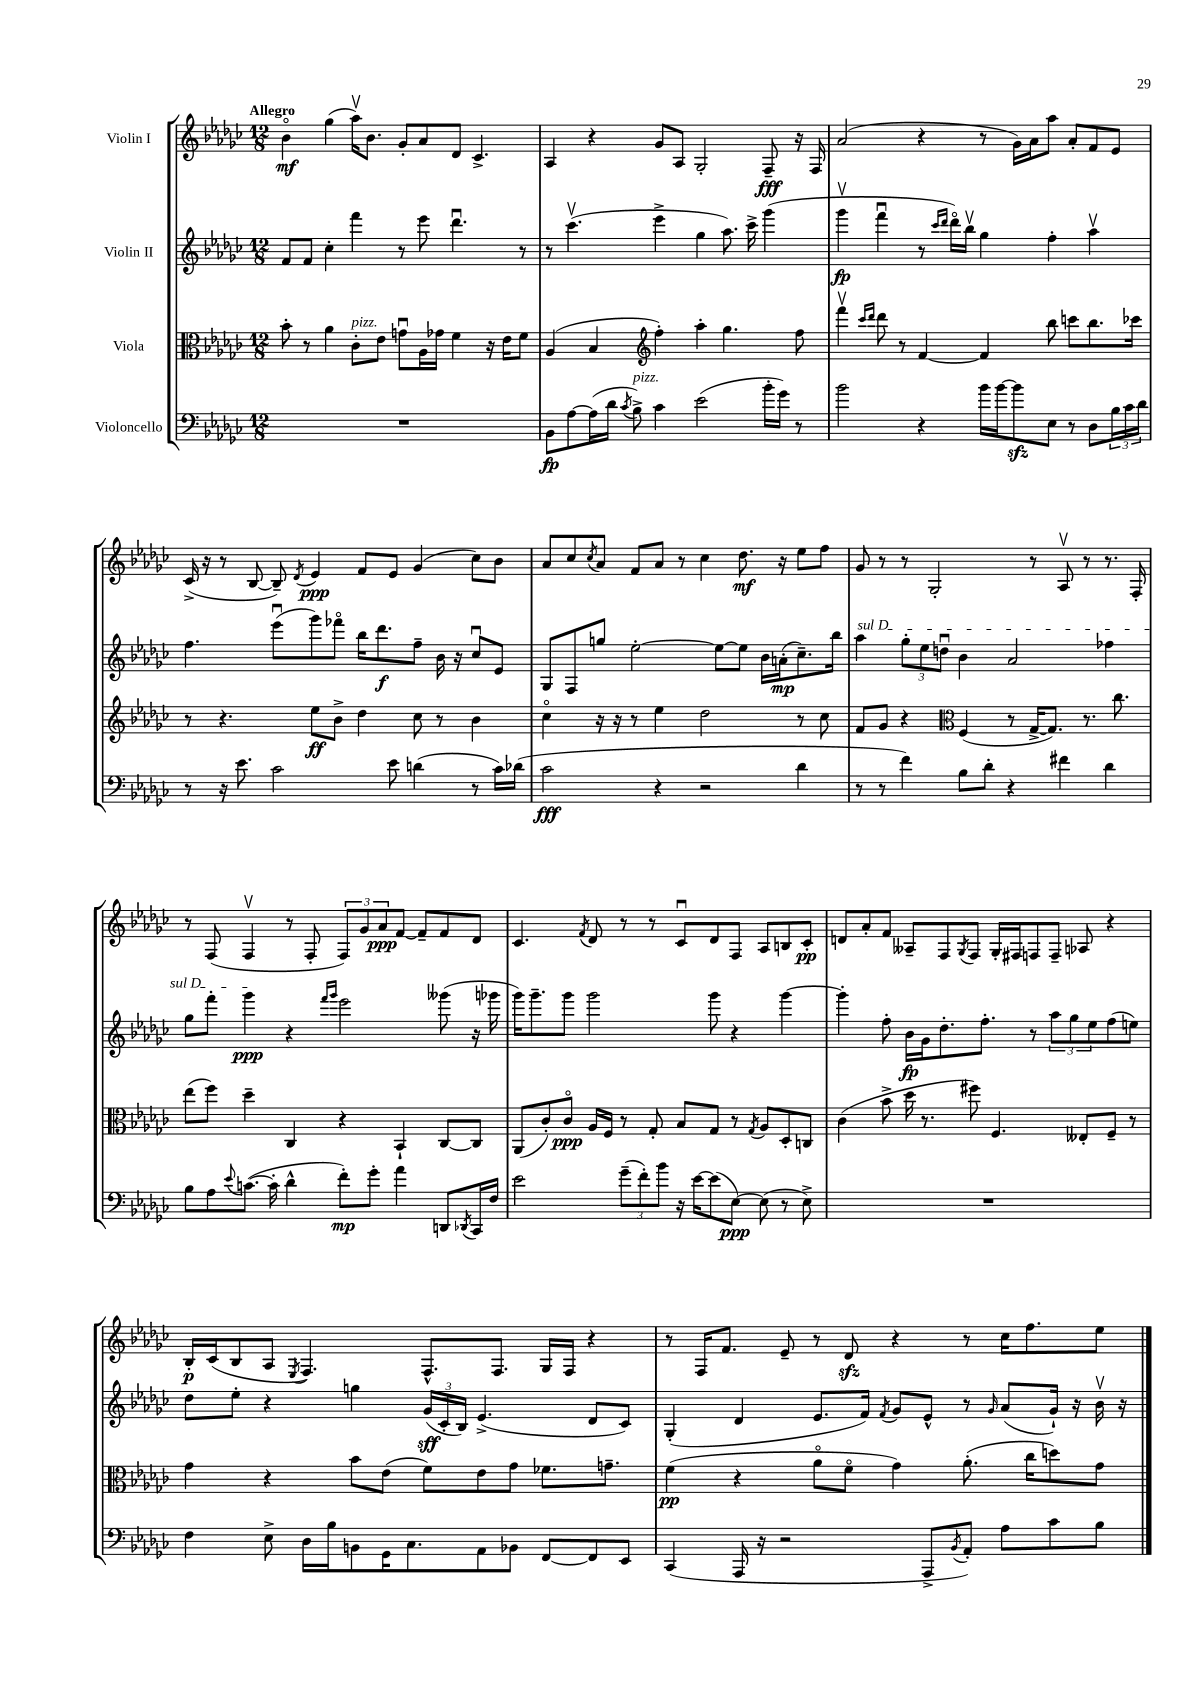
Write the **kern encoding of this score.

**kern	**dynam	**kern	**dynam	**kern	**dynam	**kern	**dynam
*part4	*part4	*part3	*part3	*part2	*part2	*part1	*part1
*staff4	*staff4	*staff3	*staff3	*staff2	*staff2	*staff1	*staff1
*I"Violoncello	*	*I"Viola	*	*I"Violin II	*	*I"Violin I	*
*clefF4	*	*clefC3	*	*clefG2	*	*clefG2	*
*k[b-e-a-d-g-c-]	*	*k[b-e-a-d-g-c-]	*	*k[b-e-a-d-g-c-]	*	*k[b-e-a-d-g-c-]	*
*M12/8	*	*M12/8	*	*M12/8	*	*M12/8	*
=1	=1	=1	=1	=1	=1	=1	=1
!	!	!	!	!	!	!LO:TX:a:B:t=Allegro	!
1.r	.	8b-'\	.	8f/L	.	4b-\	mf
.	.	8r	.	8f/J	.	.	.
.	.	4a-\	.	4cc-'\	.	(4gg-\	.
!	!	!LO:TX:a:i:t=pizz.	!	!	!	!	!
.	.	8c-'\L	.	4fff\	.	16aa-v\KL)	.
.	.	.	.	.	.	8.b-\J	.
.	.	8e-\J	.	.	.	.	.
.	.	8gnu\L	.	8r	.	8g-'/L	.
.	.	16A-\L	.	8eee-\	.	8a-/	.
.	.	16g-X\JJ	.	.	.	.	.
.	.	4f\	.	4.ddd-u\	.	8d-/J	.
.	.	.	.	.	.	4.c-^/	.
.	.	16r	.	.	.	.	.
.	.	16e-\KL	.	.	.	.	.
.	.	8f\J	.	8r	.	.	.
=2	=2	=2	=2	=2	=2	=2	=2
8BB-\L	fp	(4A-/	.	8r	.	4A-/	.
[8A-\	.	.	.	(4.ccc-v\	.	.	.
(16A-\L]	.	4B-/	.	.	.	4r	.
16d-\JJ	.	.	.	.	.	.	.
8qc-/	.	.	.	.	.	.	.
!LO:TX:a:i:t=pizz.	!	!	!	!	!	!	!
8B-^\)	.	.	.	.	.	.	.
*	*	*clefG2	*	*	*	*	*
4c-\	.	4ff'\)	.	4eee-^\	.	8g-/L	.
.	.	.	.	.	.	8A-/J	.
(2e-\	.	4aa-'\	.	4gg-\	.	2G-'/	.
.	.	4.gg-\	.	8.aa-\)	.	.	.
.	.	.	.	16ccc-^\	.	.	.
16b-'\LL	.	.	.	(4ggg-\	.	8F~/	fff
16g-\JJ)	.	.	.	.	.	.	.
8r	.	8ff\	.	.	.	16r	.
.	.	.	.	.	.	16F/	.
=3	=3	=3	=3	=3	=3	=3	=3
2b-\	.	4fffv\	.	4ggg-v\	fp	(2a-/	.
.	.	16qqccc-/LL	.	.	.	.	.
.	.	16qqddd-/JJ	.	.	.	.	.
.	.	8ddd-\	.	4fffu\	.	.	.
.	.	8r	.	.	.	.	.
4r	.	[4f/	.	8r	.	4r	.
.	.	.	.	16qqccc-/LL	.	.	.
.	.	.	.	16qqddd-/JJ	.	.	.
.	.	.	.	16ddd-\LL)	.	.	.
.	.	.	.	16bb-v\JJ	.	.	.
16b-\LL	.	4f/]	.	4gg-\	.	8r	.
[16b-\J	.	.	.	.	.	.	.
8b-zz\]	.	.	.	.	.	16g-\LL)	.
.	.	.	.	.	.	16a-\J	.
8E-\J	.	8bb-\	.	4ff'\	.	8aa-\J	.
8r	.	8cccn\L	.	.	.	8a-'/L	.
8D-\L	.	8.bb-\	.	4aa-v\	.	8f/	.
24B-\L	.	.	.	.	.	8e-/J	.
24c-\	.	.	.	.	.	.	.
.	.	16ccc-X\Jk	.	.	.	.	.
24d-\JJ	.	.	.	.	.	.	.
!!LO:LB:g=z
=4	=4	=4	=4	=4	=4	=4	=4
8r	.	8r	.	4.ff\	.	(16c-^/	.
.	.	.	.	.	.	16r	.
16r	.	4.r	.	.	.	8r	.
8.e-\	.	.	.	.	.	.	.
.	.	.	.	.	.	[8B-/	.
2c-\	.	.	.	(8eee-u\L	.	8B-~/])	.
.	.	.	.	.	.	8qd-/	.
.	.	8ee-\L	ff	8ggg-\)	.	4e-/	ppp
.	.	8b-^\J	.	8fff-X\J	.	.	.
.	.	4dd-\	.	16bb-\KL	.	8f/L	.
.	.	.	.	8.ddd-\	f	.	.
8e-\	.	.	.	.	.	8e-/J	.
(4dn\	.	8cc-\	.	8ff~\J	.	(4g-/	.
.	.	8r	.	16b-\	.	.	.
.	.	.	.	16r	.	.	.
8r	.	4b-\	.	8cc-u/L	.	8cc-\L)	.
16c-\LL)	.	.	.	8e-/J	.	8b-\J	.
(16d-X\JJ	.	.	.	.	.	.	.
=5	=5	=5	=5	=5	=5	=5	=5
2c-\	fff	4cc-\	.	8G-/L	.	8a-/L	.
.	.	.	.	8F/	.	8cc-/	.
.	.	.	.	.	.	8qcc-/	.
.	.	16r	.	8ggn/J	.	8a-/J	.
.	.	16r	.	.	.	.	.
.	.	8r	.	[2ee-'\	.	8f/L	.
4r	.	4ee-\	.	.	.	8a-/J	.
.	.	.	.	.	.	8r	.
2r	.	2dd-\	.	.	.	4cc-\	.
.	.	.	.	8ee-\L_	.	.	.
.	.	.	.	8ee-\J]	.	8.dd-\	mf
.	.	.	.	16b-\LL	.	.	.
.	.	.	.	(16an'\J	mp	16r	.
4d-\	.	8r	.	8.cc-~\)	.	8ee-\L	.
.	.	8cc-\	.	.	.	8ff\J	.
.	.	.	.	16bb-\Jk	.	.	.
=6	=6	=6	=6	=6	=6	=6	=6
!	!	!	!	!LO:TX:a:i:t=sul D	!	!	!
8r	.	8f/L	.	4aa-\	.	8g-/	.
8r	.	8g-/J	.	.	.	8r	.
4f\)	.	4r	.	12gg-'\L	.	8r	.
.	.	.	.	12ee-\	.	.	.
.	.	.	.	.	.	2G-'/	.
.	.	.	.	12ddnu\J	.	.	.
*	*	*clefC3	*	*	*	*	*
8B-\L	.	(4F/	.	4b-\	.	.	.
8d-'\J	.	.	.	.	.	.	.
4r	.	8r	.	2a-/	.	.	.
.	.	[16G-^/KL	.	.	.	8r	.
.	.	8.G-/J])	.	.	.	.	.
4f#X\	.	.	.	.	.	8A-v/	.
.	.	8.r	.	.	.	8r	.
4d-\	.	.	.	4ff-X\	.	8.r	.
.	.	8.cc-\	.	.	.	.	.
.	.	.	.	.	.	16F'/	.
!!LO:LB:g=z
=7	=7	=7	=7	=7	=7	=7	=7
8B-\L	.	(8ee-\L	.	8gg-\L	.	8r	.
8A-\	.	8ff\J)	.	8fff'\J	.	(8F/	.
8qqe-/	.	.	.	.	.	.	.
([8.cn\J	.	4dd-~\	.	4ggg-\	ppp	4Fv/	.
16c'\]	.	.	.	.	.	.	.
4d-^^\	.	4C-/	.	4r	.	8r	.
.	.	.	.	.	.	8F'/	.
.	.	.	.	16qqfff/LL	.	.	.
.	.	.	.	16qqggg-/JJ	.	.	.
8f'\L)	mp	4r	.	2eee-\	.	12F/L)	.
.	.	.	.	.	.	12g-/	.
8g-'\J	.	.	.	.	.	.	.
.	.	.	.	.	.	12a-/	ppp
4a-\	.	4BB-`/	.	.	.	[8f/J	.
.	.	.	.	.	.	8f~/L]	.
8DDn/L	.	[8C-/L	.	(8ggg--X\	.	8f/	.
8qDD-X/	.	.	.	.	.	.	.
16CC-/L	.	8C-/J]	.	16r	.	8d-/J	.
16F/JJ	.	.	.	16ggg-X\	.	.	.
=8	=8	=8	=8	=8	=8	=8	=8
2e-\	.	(8AA-/L	.	16ggg-\KL)	.	4.c-/	.
.	.	.	.	8.ggg-~\	.	.	.
.	.	8c-'/)	.	.	.	.	.
.	.	8c-/J	ppp	8ggg-\J	.	.	.
.	.	.	.	.	.	8qf/	.
.	.	16A-/LL	.	2ggg-\	.	8d-/	.
.	.	16F/JJ	.	.	.	.	.
(12g-~\L	.	8r	.	.	.	8r	.
12f'\)	.	.	.	.	.	.	.
.	.	8G-'/	.	.	.	8r	.
12b-\J	.	.	.	.	.	.	.
16r	.	8B-/L	.	.	.	8c-u/L	.
[16e-\KL	.	.	.	.	.	.	.
(8e-\]	.	8G-/J	.	8ggg-\	.	8d-/	.
[8E-\J)	ppp	8r	.	4r	.	8F/J	.
.	.	8qG-/	.	.	.	.	.
(8E-\]	.	8A-/L	.	.	.	8A-/L	.
8r	.	8D-'/	.	[4ggg-\	.	8Bn/	.
8E-^\)	.	8Cn/J	.	.	.	8c-'/J	pp
=9	=9	=9	=9	=9	=9	=9	=9
1.r	.	(4c-\	.	4ggg-'\]	.	8dn/L	.
.	.	.	.	.	.	8a-'/	.
.	.	8b-^\	.	8ff'\	.	8f/J	.
.	.	16dd-\	.	16b-\LL	fp	8A--X~/L	.
.	.	8.r	.	16g-\J	.	.	.
.	.	.	.	8.dd-'\	.	8F/	.
.	.	.	.	.	.	8qG-/	.
.	.	8ff#X\)	.	.	.	8F/J	.
.	.	.	.	8.ff'\J	.	.	.
.	.	4.F/	.	.	.	16G-'/LL	.
.	.	.	.	.	.	16F#X/J	.
.	.	.	.	8r	.	8Fn/	.
.	.	.	.	12aa-\L	.	8F~/J	.
.	.	.	.	12gg-\	.	.	.
.	.	8E--X'/L	.	.	.	8A-X/	.
.	.	.	.	12ee-\	.	.	.
.	.	8F~/J	.	(8ff\	.	4r	.
.	.	8r	.	8een\J)	.	.	.
!!LO:LB:g=z
=10	=10	=10	=10	=10	=10	=10	=10
4F\	.	4g-\	.	8dd-\L	.	16B-'/LL	p
.	.	.	.	.	.	(16c-/J	.
.	.	.	.	8ee-'\J	.	8B-/	.
8E-^\	.	4r	.	4r	.	8A-/J	.
.	.	.	.	.	.	8qE-/	.
16D-\LL	.	.	.	.	.	4.F/)	.
16B-\J	.	.	.	.	.	.	.
8BBn\	.	8b-\L	.	4ggn\	.	.	.
16GG-\K	.	(8e-\J	.	.	.	.	.
8.C-\	.	.	.	.	.	.	.
.	.	8f\L)	.	(24g-/LL	sff	8.F^^/L	.
.	.	.	.	24c-'/	.	.	.
.	.	.	.	24B-/JJ)	.	.	.
8AA-\	.	8e-\	.	(4.e-^/	.	.	.
.	.	.	.	.	.	8.F/J	.
8BB-X\J	.	8g-\J	.	.	.	.	.
[8FF/L	.	8.f-X\L	.	.	.	16G-/LL	.
.	.	.	.	.	.	16F/JJ	.
8FF/]	.	.	.	8d-/L	.	4r	.
.	.	8.gn~\J	.	.	.	.	.
8EE-/J	.	.	.	8c-/J)	.	.	.
=11	=11	=11	=11	=11	=11	=11	=11
(4CC-/	.	(4f\	pp	(4G-'/	.	8r	.
.	.	.	.	.	.	16F/KL	.
.	.	.	.	.	.	8.f/J	.
16AAA-/	.	4r	.	4d-/	.	.	.
16r	.	.	.	.	.	.	.
2r	.	.	.	.	.	8e-~/	.
.	.	8a-\L	.	8.e-/L	.	8r	.
.	.	8f\J	.	.	.	8d-zz/	.
.	.	.	.	16f/Jk)	.	.	.
.	.	.	.	8qf/	.	.	.
.	.	4g-\)	.	8g-/L	.	4r	.
8AAA-^/L	.	.	.	8e-^^/J	.	.	.
8qBB-/	.	.	.	.	.	.	.
8AA-'/J)	.	(8.a-'\	.	8r	.	8r	.
.	.	.	.	16qqg-/	.	.	.
8A-\L	.	.	.	(8a-/L	.	16cc-\KL	.
.	.	16cc-\KL	.	.	.	8.ff\	.
8c-\	.	8ddn\)	.	16g-`/Jk)	.	.	.
.	.	.	.	16r	.	.	.
8B-\J	.	8g-\J	.	16b-v\	.	8ee-\J	.
.	.	.	.	16r	.	.	.
==	==	==	==	==	==	==	==
*-	*-	*-	*-	*-	*-	*-	*-
